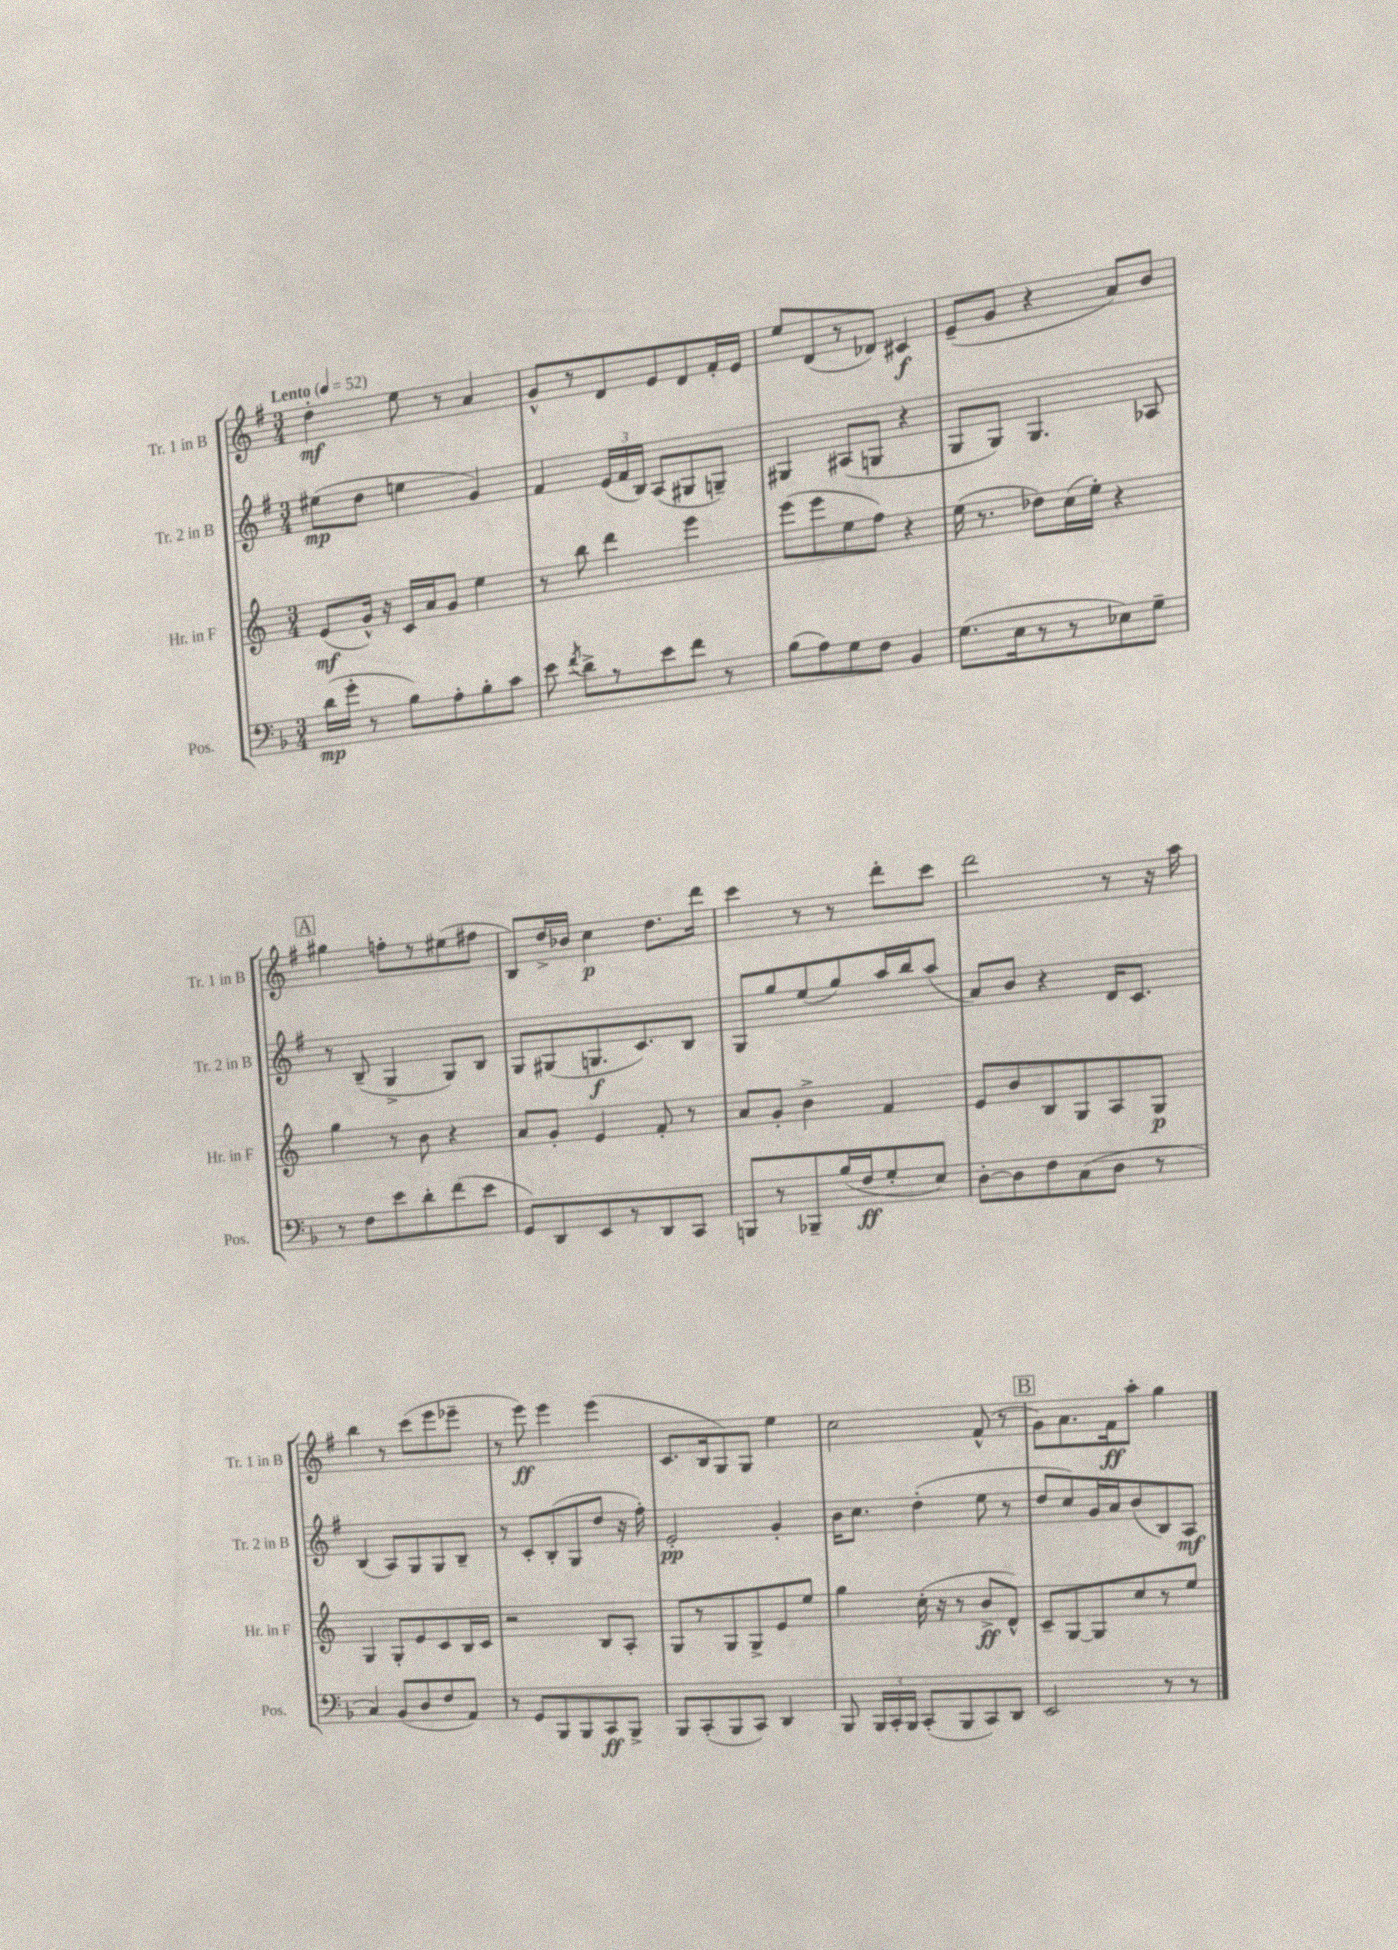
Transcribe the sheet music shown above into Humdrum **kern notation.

**kern	**kern	**kern	**kern
*staff4	*staff3	*staff2	*staff1
*clefF4	*clefG2	*clefG2	*clefG2
*k[b-]	*k[]	*k[f#]	*k[f#]
*M3/4	*M3/4	*M3/4	*M3/4
*MM52	*MM52	*MM52	*MM52
(16d\LL	(8e/L	(8ee#\L	4dd'\
16g'\JJ	.	.	.
8r	16g^^/Jk)	8dd\J	.
.	16r	.	.
8B-\L)	16c/LL	4ee\	8ee\
.	16a/J	.	.
8A'\	8g/J	.	8r
8B-'\	4ee\	4g/)	4a/
8c\J	.	.	.
=	=	=	=
8e\	8r	4f#/	8g^^/L
8qf/	.	.	.
8d^\L	8bb\	.	8r
8r	4ddd\	(24e/LL	8d/
.	.	24f#/	.
.	.	24B/JJ)	.
8e\	.	(8A/L	8e/
8f\J	4eee\	8G#/	8d/
8r	.	8G~/J)	16f#'/L
.	.	.	16e/JJ
=	=	=	=
(8B-\L	(8eee\L	4G#/	8ee/L
8A\)	8eee\	.	(8d/
8G\	8ee\	(8A#/L	8r
8F\J	8ff\J)	8G/J	8d-/J)
4BB-/	4r	4r	4c#/
=	=	=	=
(8.G\L	(16ee\	8G/L	(8e~/L
.	8.r	.	.
.	.	8G/J)	8g/J
16E\k	.	.	.
8r	8dd-\L)	4.G/	4r
8r	(16cc\L	.	.
.	16ee'\JJ)	.	.
8E-\)	4r	.	8a/L)
8G~\J	.	8A-/	8b/J
=	=	=	=
8r	4gg\	8r	4gg#\
8F\L	.	(8B~/	.
8e\	8r	4G^/	8ff'\L
8d'\	8b\	.	8r
(8f\	4r	8G/L)	(8ee#\
8e\J	.	8B/J	8ff#\J
=	=	=	=
8GG/L)	8a/L	8G/L	8B/L)
8DD/	8g'/J	(8G#/	16dd^/L
.	.	.	16b-/JJ
8EE/	4e/	8.G/	4cc\
8r	.	.	.
.	.	8.c/)	.
8DD/	8f'/	.	8.dd\L
8CC/J	8r	8B/J	.
.	.	.	16ddd\Jk
=	=	=	=
8BBB/L	8a/L	8G/L	4ccc\
8r	8g'/J	8gg/	.
8BBB-~/	4b^\	(8ee/	8r
(16B-/L	.	8gg/)	8r
16F/J	.	.	.
8G'/	4f/	16aa/L	8ddd'\L
.	.	16bb/J	.
8E/J)	.	(8aa/J	8ccc\J
=	=	=	=
[8D'\L	8e/L	8a/L)	2ddd\
8D\]	8b/	8b/J	.
8F\	8B/	4r	.
(8C\	8G/	.	.
8D\J	8A/	16d/LK	8r
.	.	8.c/J	.
8r	8G/J	.	16r
.	.	.	16aa\
=	=	=	=
4C/)	4G/	(4B/	4bb\
(8BB-/L	8G'/L	8A/L)	8r
8D/	8e/	8G/	(8ccc\L
8F/	8c/	8G/	8eee\
8AA/J)	16B/L	8B~/J	8eee-~\J
.	16c/JJ	.	.
=	=	=	=
8r	2r	8r	8r
8GG/L	.	8c'/L	8eee\)
8BBB-/	.	(8B'/	4eee\
8BBB-/	.	8G/	.
8CC/	8B/L	8dd/J	(4eee\
8BBB-^/J	8A'/J	16r	.
.	.	16ff#'\)	.
=	=	=	=
8BBB-/L	8G/L	2e'/	8.c/L
(8CC'/	8r	.	.
.	.	.	16B/k
8BBB-/	8G/	.	8G/)
8CC/J)	8G^/	.	8G/J
4DD/	8e/	4g'/	4ee\
.	8ee/J	.	.
=	=	=	=
8BBB-/	4gg\	16b\LK	2cc\
.	.	8.cc\J	.
24BBB-/LL	.	.	.
24CC'/	.	.	.
24BBB-/JJ	.	.	.
(8CC'/L	(16cc'\	(4dd'\	.
.	16r	.	.
8BBB-/	8r	.	.
8CC/)	8b^/L	8ee\	(8f#^^/
8DD/J	8d^^/J)	8r	8r
=	=	=	=
2EE/	8c~/L	8dd/L	8g\L)
.	[8G/	8cc/)	8.a\
.	8G/]	16g/L	.
.	.	16a/J	16f#\k
.	8cc/	(8b/	8aa'\J
8r	8r	8B/)	4gg\
8r	8ee/J	8A/J	.
==	==	==	==
*-	*-	*-	*-
